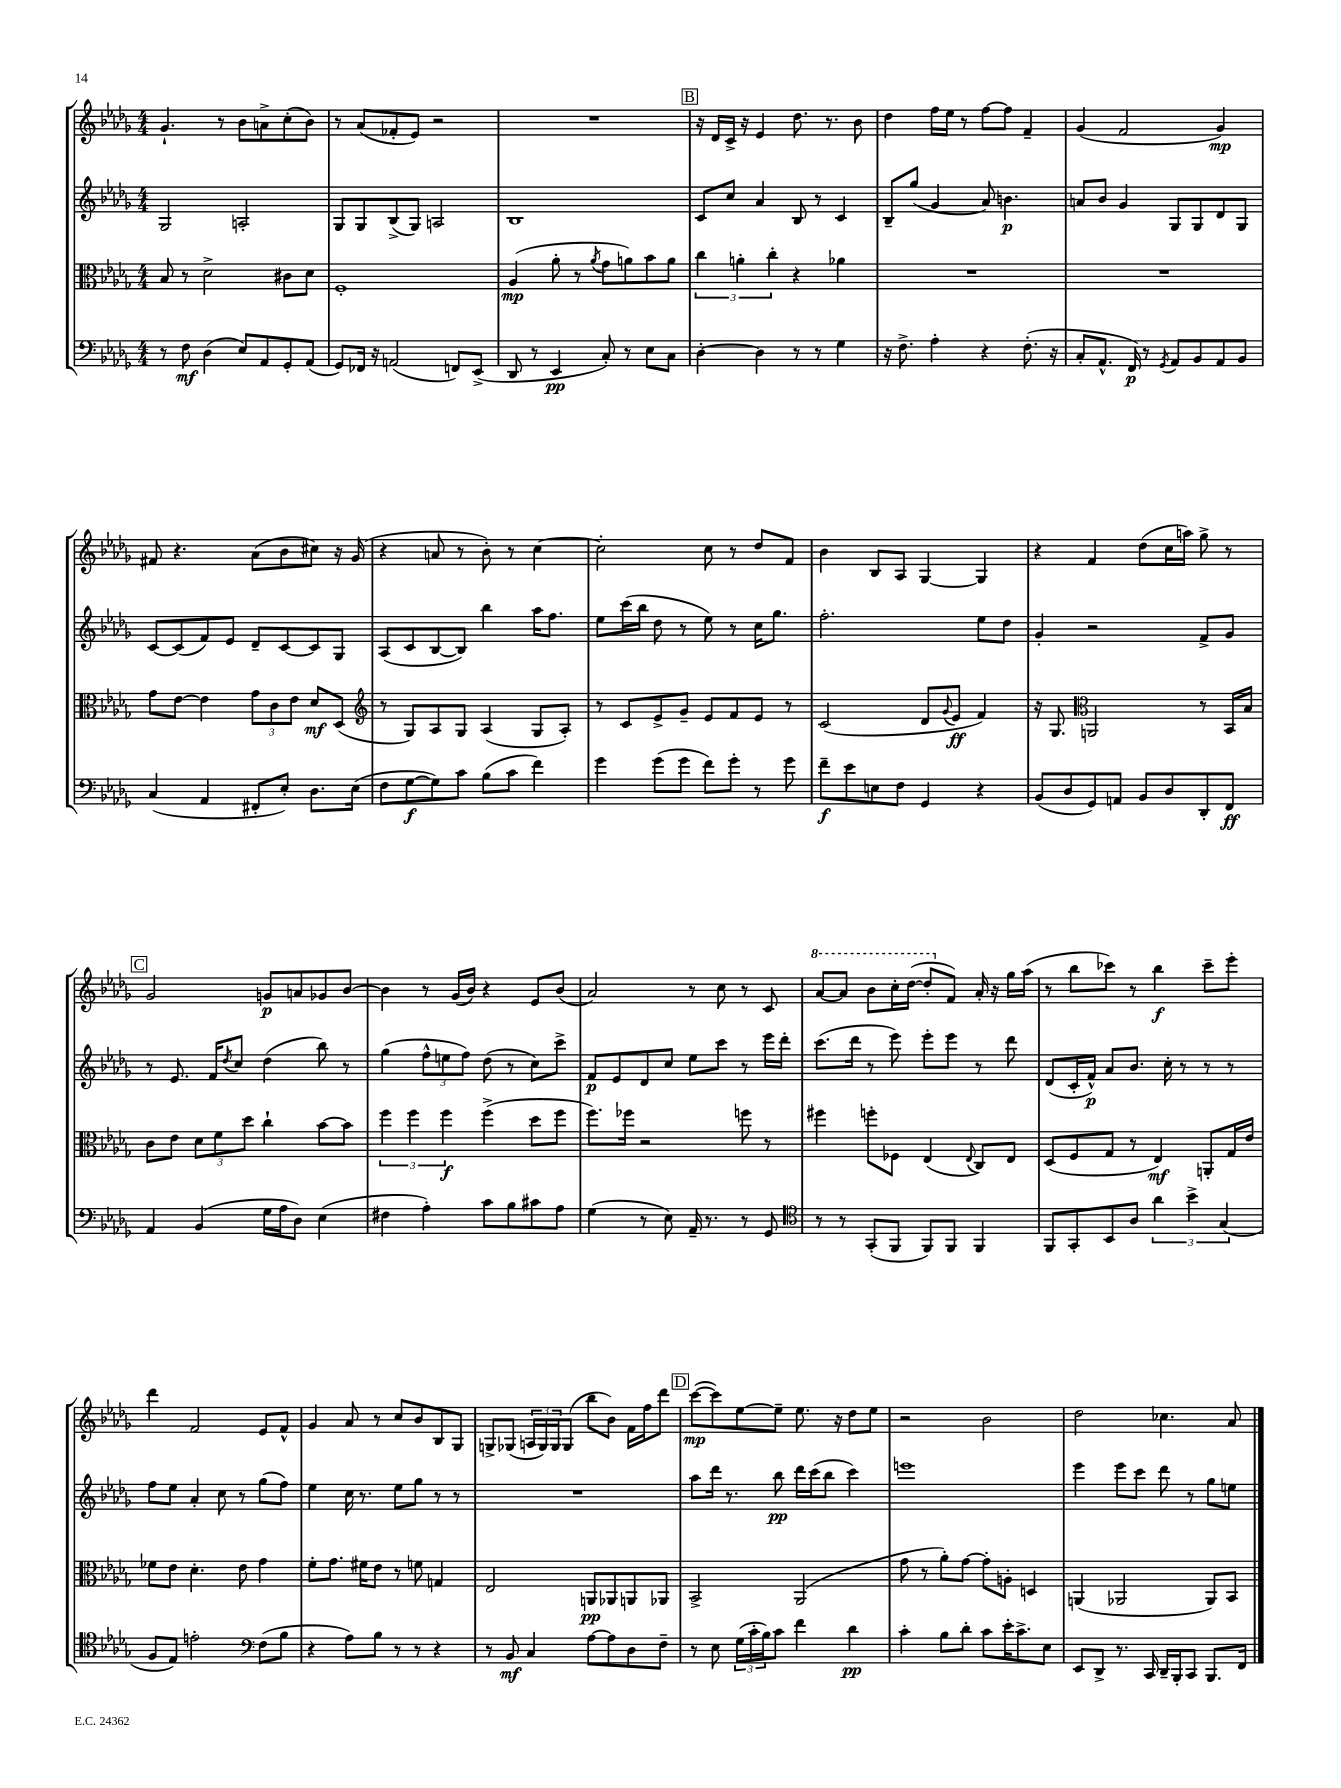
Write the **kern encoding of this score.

**kern	**dynam	**kern	**dynam	**kern	**dynam	**kern	**dynam
*part4	*part4	*part3	*part3	*part2	*part2	*part1	*part1
*staff4	*staff4	*staff3	*staff3	*staff2	*staff2	*staff1	*staff1
*clefF4	*	*clefC3	*	*clefG2	*	*clefG2	*
*k[b-e-a-d-g-]	*	*k[b-e-a-d-g-]	*	*k[b-e-a-d-g-]	*	*k[b-e-a-d-g-]	*
*M4/4	*	*M4/4	*	*M4/4	*	*M4/4	*
=95	=95	=95	=95	=95	=95	=95	=95
8r	.	8B-/	.	2G-/	.	4.g-`/	.
8F\	mf	8r	.	.	.	.	.
(4D-\	.	2d-^\	.	.	.	.	.
.	.	.	.	.	.	8r	.
8E-/L)	.	.	.	2An'/	.	8b-\L	.
8AA-/	.	.	.	.	.	8an^\	.
8GG-'/	.	8c#X\L	.	.	.	(8cc'\	.
(8AA-/J	.	8d-\J	.	.	.	8b-\J)	.
=96	=96	=96	=96	=96	=96	=96	=96
8GG-/L)	.	1F'	.	8G-/L	.	8r	.
16FF-X/Jk	.	.	.	8G-/	.	(8a-/L	.
16r	.	.	.	.	.	.	.
(2AAn/	.	.	.	(8B-^/	.	8f-X'/	.
.	.	.	.	8G-/J)	.	8e-/J)	.
.	.	.	.	2An/	.	2r	.
8FFn/L)	.	.	.	.	.	.	.
(8EE-^/J	.	.	.	.	.	.	.
=97	=97	=97	=97	=97	=97	=97	=97
8DD-/	.	(4A-/	mp	1B-	.	1r	.
8r	.	.	.	.	.	.	.
4EE-/	pp	8a-'\	.	.	.	.	.
.	.	8r	.	.	.	.	.
.	.	8qa-/	.	.	.	.	.
8C'/)	.	8g-\L	.	.	.	.	.
8r	.	8an\)	.	.	.	.	.
8E-\L	.	8b-\	.	.	.	.	.
8C\J	.	8a\J	.	.	.	.	.
!!LO:REH:place=s1:t=B
=98	=98	=98	=98	=98	=98	=98	=98
[4D-'\	.	6cc\	.	8c/L	.	16r	.
.	.	.	.	.	.	16d-/LL	.
.	.	.	.	8cc/J	.	16c^/JJ	.
.	.	6an'\	.	.	.	.	.
.	.	.	.	.	.	16r	.
4D-\]	.	.	.	4a-/	.	4e-/	.
.	.	6cc'\	.	.	.	.	.
8r	.	4r	.	8B-/	.	8.dd-\	.
8r	.	.	.	8r	.	.	.
.	.	.	.	.	.	8.r	.
4G-\	.	4a-X\	.	4c/	.	.	.
.	.	.	.	.	.	8b-\	.
=99	=99	=99	=99	=99	=99	=99	=99
16r	.	1r	.	8B-~/L	.	4dd-\	.
8.F^\	.	.	.	.	.	.	.
.	.	.	.	(8gg-/J	.	.	.
4A-'\	.	.	.	4g-/	.	16ff\LL	.
.	.	.	.	.	.	16ee-\JJ	.
.	.	.	.	.	.	8r	.
4r	.	.	.	8a-/)	.	[8ff\L	.
.	.	.	.	4.bn\	p	8ff\J]	.
(8.F'\	.	.	.	.	.	4f~/	.
16r	.	.	.	.	.	.	.
=100	=100	=100	=100	=100	=100	=100	=100
8C'/L	.	1r	.	8an/L	.	(4g-/	.
8.AA-^^/J	.	.	.	8b-/J	.	.	.
.	.	.	.	4g-/	.	2f/	.
16FF/)	p	.	.	.	.	.	.
8r	.	.	.	.	.	.	.
8qGG-/	.	.	.	.	.	.	.
8AA-/L	.	.	.	8G-/L	.	.	.
8BB-/	.	.	.	8G-/	.	.	.
8AA-/	.	.	.	8d-/	.	4g-/)	mp
8BB-/J	.	.	.	8G-/J	.	.	.
!!LO:LB:g=z
=101	=101	=101	=101	=101	=101	=101	=101
(4C/	.	8g-\L	.	[8c/L	.	8f#X/	.
.	.	[8e-\J	.	(8c/]	.	4.r	.
4AA-/	.	4e-\]	.	8f/)	.	.	.
.	.	.	.	8e-/J	.	.	.
8FF#X'/L	.	12g-\L	.	8d-~/L	.	(8a-\L	.
.	.	12c\	.	.	.	.	.
8E-'/J)	.	.	.	[8c/	.	8b-\	.
.	.	12e-\J	.	.	.	.	.
8.D-\L	.	8d-/L	mf	8c/]	.	8cc#X\J)	.
.	.	(8D-/J	.	8G-/J	.	16r	.
(16E-\Jk	.	.	.	.	.	(16g-/	.
=102	=102	=102	=102	=102	=102	=102	=102
*	*	*clefG2	*	*	*	*	*
8F\L	.	8r	.	(8A-/L	.	4r	.
[8G-\	f	8G-/L)	.	8c/	.	.	.
8G-\])	.	8A-/	.	[8B-/	.	8an/	.
8c\J	.	8G-/J	.	8B-/J])	.	8r	.
(8B-\L	.	(4A-/	.	4bb-\	.	8b-'\)	.
8c\J	.	.	.	.	.	8r	.
4f\)	.	8G-/L	.	16aa-\KL	.	[4cc\	.
.	.	.	.	8.ff\J	.	.	.
.	.	8A-'/J)	.	.	.	.	.
=103	=103	=103	=103	=103	=103	=103	=103
4g-\	.	8r	.	8ee-\L	.	2cc'\]	.
.	.	8c/L	.	(16ccc\L	.	.	.
.	.	.	.	16bb-\JJ	.	.	.
(8g-\L	.	8e-^/	.	8dd-\	.	.	.
8g-\J	.	8g-~/J	.	8r	.	.	.
8f\L)	.	8e-/L	.	8ee-\)	.	8cc\	.
8g-'\J	.	8f/	.	8r	.	8r	.
8r	.	8e-/J	.	16cc\KL	.	8dd-/L	.
.	.	.	.	8.gg-\J	.	.	.
8g-\	.	8r	.	.	.	8f/J	.
=104	=104	=104	=104	=104	=104	=104	=104
8f~\L	f	(2c/	.	2.ff'\	.	4b-\	.
8e-\	.	.	.	.	.	.	.
8En\	.	.	.	.	.	8B-/L	.
8F\J	.	.	.	.	.	8A-/J	.
4GG-/	.	8d-/L	.	.	.	[4G-/	.
.	.	8qqg-/	.	.	.	.	.
.	.	8e-/J	ff	.	.	.	.
4r	.	4f/)	.	8ee-\L	.	4G-/]	.
.	.	.	.	8dd-\J	.	.	.
=105	=105	=105	=105	=105	=105	=105	=105
(8BB-/L	.	16r	.	4g-'/	.	4r	.
.	.	8.G-/	.	.	.	.	.
8D-/	.	.	.	.	.	.	.
*	*	*clefC3	*	*	*	*	*
8GG-/)	.	2AAn/	.	2r	.	4f/	.
8AAn/J	.	.	.	.	.	.	.
8BB-/L	.	.	.	.	.	(8dd-\L	.
8D-/	.	.	.	.	.	16cc\L	.
.	.	.	.	.	.	16aan\JJ)	.
8DD-'/	.	8r	.	8f^/L	.	8gg-^\	.
8FF/J	ff	16BB-/LL	.	8g-/J	.	8r	.
.	.	16B-/JJ	.	.	.	.	.
!!LO:LB:g=z
!!LO:REH:place=s1:t=C
=106	=106	=106	=106	=106	=106	=106	=106
4AA-/	.	8c\L	.	8r	.	2g-/	.
.	.	8e-\J	.	8.e-/	.	.	.
(4BB-/	.	12d-\L	.	.	.	.	.
.	.	.	.	16f/KL	.	.	.
.	.	12f\	.	.	.	.	.
.	.	.	.	8qdd-/	.	.	.
.	.	.	.	8cc/J	.	.	.
.	.	12dd-\J	.	.	.	.	.
16G-\LL	.	4cc`\	.	(4dd-\	.	8gn/L	p
16A-\J	.	.	.	.	.	.	.
8D-\J)	.	.	.	.	.	8an/	.
(4E-\	.	[8b-\L	.	8bb-\)	.	8g-X/	.
.	.	8b-\J]	.	8r	.	[8b-/J	.
=107	=107	=107	=107	=107	=107	=107	=107
4F#X\	.	6ff\	.	(4gg-\	.	4b-\]	.
.	.	6ff\	.	.	.	.	.
4A-'\)	.	.	.	12ff^^\L	.	8r	.
.	.	6ff\	f	12een\	.	.	.
.	.	.	.	.	.	(16g-/LL	.
.	.	.	.	12ff\J)	.	.	.
.	.	.	.	.	.	16b-/JJ)	.
8c\L	.	(4ff^\	.	(8dd-\	.	4r	.
8B-\	.	.	.	8r	.	.	.
8c#X\	.	8dd-\L	.	8cc\L)	.	8e-/L	.
8A-\J	.	8ff\J	.	8ccc^\J	.	(8b-/J	.
=108	=108	=108	=108	=108	=108	=108	=108
(4G-\	.	8.ff\L)	.	8f/L	p	2a-/)	.
.	.	.	.	8e-/	.	.	.
.	.	16ff-X\Jk	.	.	.	.	.
8r	.	2r	.	8d-/	.	.	.
8E-\)	.	.	.	8cc/J	.	.	.
16AA-~/	.	.	.	8ee-\L	.	8r	.
8.r	.	.	.	.	.	.	.
.	.	.	.	8ccc\J	.	8cc\	.
8r	.	8ffn\	.	8r	.	8r	.
8GG-/	.	8r	.	16eee-\LL	.	8c/	.
.	.	.	.	16ddd-'\JJ	.	.	.
=109	=109	=109	=109	=109	=109	=109	=109
*clefC4	*	*	*	*	*	*	*
*	*	*	*	*	*	*8va	*
8r	.	4ff#X\	.	(8.ccc\L	.	[8aa-/L	.
8r	.	.	.	.	.	8aa-/J]	.
.	.	.	.	16ddd-\Jk	.	.	.
(8GG-'/L	.	8ffn'\L	.	8r	.	8bb-\L	.
8FF/J	.	8F-X\J	.	8eee-\)	.	16ccc'\L	.
.	.	.	.	.	.	([16ddd-\JJ	.
8FF/L)	.	(4E-/	.	8eee-'\L	.	8ddd-'/L]	.
*	*	*	*	*	*	*X8va	*
8FF/J	.	.	.	8eee-\J	.	8f/J)	.
.	.	8qqE-/	.	.	.	.	.
4FF/	.	8C/L)	.	8r	.	16a-'/	.
.	.	.	.	.	.	16r	.
.	.	8E-/J	.	8ddd-\	.	16gg-\LL	.
.	.	.	.	.	.	(16aa-\JJ	.
=110	=110	=110	=110	=110	=110	=110	=110
8FF/L	.	(8D-/L	.	(8d-/L	.	8r	.
8GG-'/	.	8F/	.	16c'/L	.	8bb-\L	.
.	.	.	.	16f^^/JJ)	p	.	.
8BB-/	.	8G-/J	.	8a-/L	.	8ccc-X\J)	.
8A-/J	.	8r	.	8.b-/J	.	8r	.
6a-\	.	4E-/)	mf	.	.	4bb-\	f
.	.	.	.	16cc'\	.	.	.
.	.	.	.	8r	.	.	.
6b-^\	.	.	.	.	.	.	.
.	.	8AAn'/L	.	8r	.	8ccc-~\L	.
(6G-/	.	.	.	.	.	.	.
.	.	16G-/L	.	8r	.	8eee-'\J	.
.	.	16e-/JJ	.	.	.	.	.
!!LO:LB:g=z
=111	=111	=111	=111	=111	=111	=111	=111
8F/L	.	8f-X\L	.	8ff\L	.	4ddd-\	.
8E-/J)	.	8e-\J	.	8ee-\J	.	.	.
2en'\	.	4.d-'\	.	4a-'/	.	2f/	.
.	.	.	.	8cc\	.	.	.
.	.	8e-\	.	8r	.	.	.
*clefF4	*	*	*	*	*	*	*
(8F\L	.	4g-\	.	(8gg-\L	.	8e-/L	.
8B-\J	.	.	.	8ff\J)	.	8f^^/J	.
=112	=112	=112	=112	=112	=112	=112	=112
4r	.	8f'\L	.	4ee-\	.	4g-/	.
.	.	8.g-\J	.	.	.	.	.
8A-\L)	.	.	.	16cc\	.	8a-/	.
.	.	16f#X\KL	.	8.r	.	.	.
8B-\J	.	8e-\J	.	.	.	8r	.
8r	.	8r	.	8ee-\L	.	8cc/L	.
8r	.	8fn\	.	8gg-\J	.	8b-/	.
4r	.	4Gn/	.	8r	.	8B-/	.
.	.	.	.	8r	.	8G-/J	.
=113	=113	=113	=113	=113	=113	=113	=113
8r	.	2E-/	.	1r	.	8Gn^/L	.
8BB-/	mf	.	.	.	.	(8G-X/J	.
4C/	.	.	.	.	.	24An/LL	.
.	.	.	.	.	.	24G-/)	.
.	.	.	.	.	.	24G-/J	.
.	.	.	.	.	.	(8G-/J	.
[8A-\L	.	8AAn/L	pp	.	.	8bb-\L	.
8A-\]	.	8AA-X/	.	.	.	8b-\J)	.
8D-\	.	8AAn/	.	.	.	16f\LL	.
.	.	.	.	.	.	16ff\J	.
8F~\J	.	8AA-X/J	.	.	.	8ddd-\J	.
!!LO:REH:place=s1:t=D
=114	=114	=114	=114	=114	=114	=114	=114
8r	.	2BB-^/	.	8aa-\L	.	([8ccc\L	mp
8E-\	.	.	.	16ddd-\Jk	.	8ccc\])	.
.	.	.	.	8.r	.	.	.
(24G-\LL	.	.	.	.	.	[8ee-\	.
24c'\	.	.	.	.	.	.	.
24B-\J)	.	.	.	.	.	.	.
8c\J	.	.	.	8bb-\	pp	8ee-~\J]	.
4f\	.	(2AA-/	.	16ddd-\LL	.	8.ee-\	.
.	.	.	.	(16ccc\J	.	.	.
.	.	.	.	8bb-\J	.	.	.
.	.	.	.	.	.	16r	.
4d-\	pp	.	.	4ccc\)	.	8dd-\L	.
.	.	.	.	.	.	8ee-\J	.
=115	=115	=115	=115	=115	=115	=115	=115
4c'\	.	8g-\	.	1eeen	.	2r	.
.	.	8r	.	.	.	.	.
8B-\L	.	8a-'\L)	.	.	.	.	.
8d-'\J	.	[8g-\J	.	.	.	.	.
8c\L	.	8g-'\L]	.	.	.	2b-\	.
16e-'\K	.	8An'\J	.	.	.	.	.
8.c^\	.	.	.	.	.	.	.
.	.	4Dn/	.	.	.	.	.
8E-\J	.	.	.	.	.	.	.
=116	=116	=116	=116	=116	=116	=116	=116
8EE-/L	.	(4AAn/	.	4eee-\	.	2dd-\	.
8DD-^/J	.	.	.	.	.	.	.
8.r	.	2AA-X/	.	8eee-\L	.	.	.
.	.	.	.	8ccc\J	.	.	.
16CC/	.	.	.	.	.	.	.
16DD-~/LL	.	.	.	8ddd-\	.	4.cc-X\	.
16BBB-'/J	.	.	.	.	.	.	.
8CC/J	.	.	.	8r	.	.	.
8.BBB-/L	.	8AA-/L)	.	8gg-\L	.	.	.
.	.	8BB-/J	.	8een\J	.	8a-/	.
16FF/Jk	.	.	.	.	.	.	.
==	==	==	==	==	==	==	==
*-	*-	*-	*-	*-	*-	*-	*-
